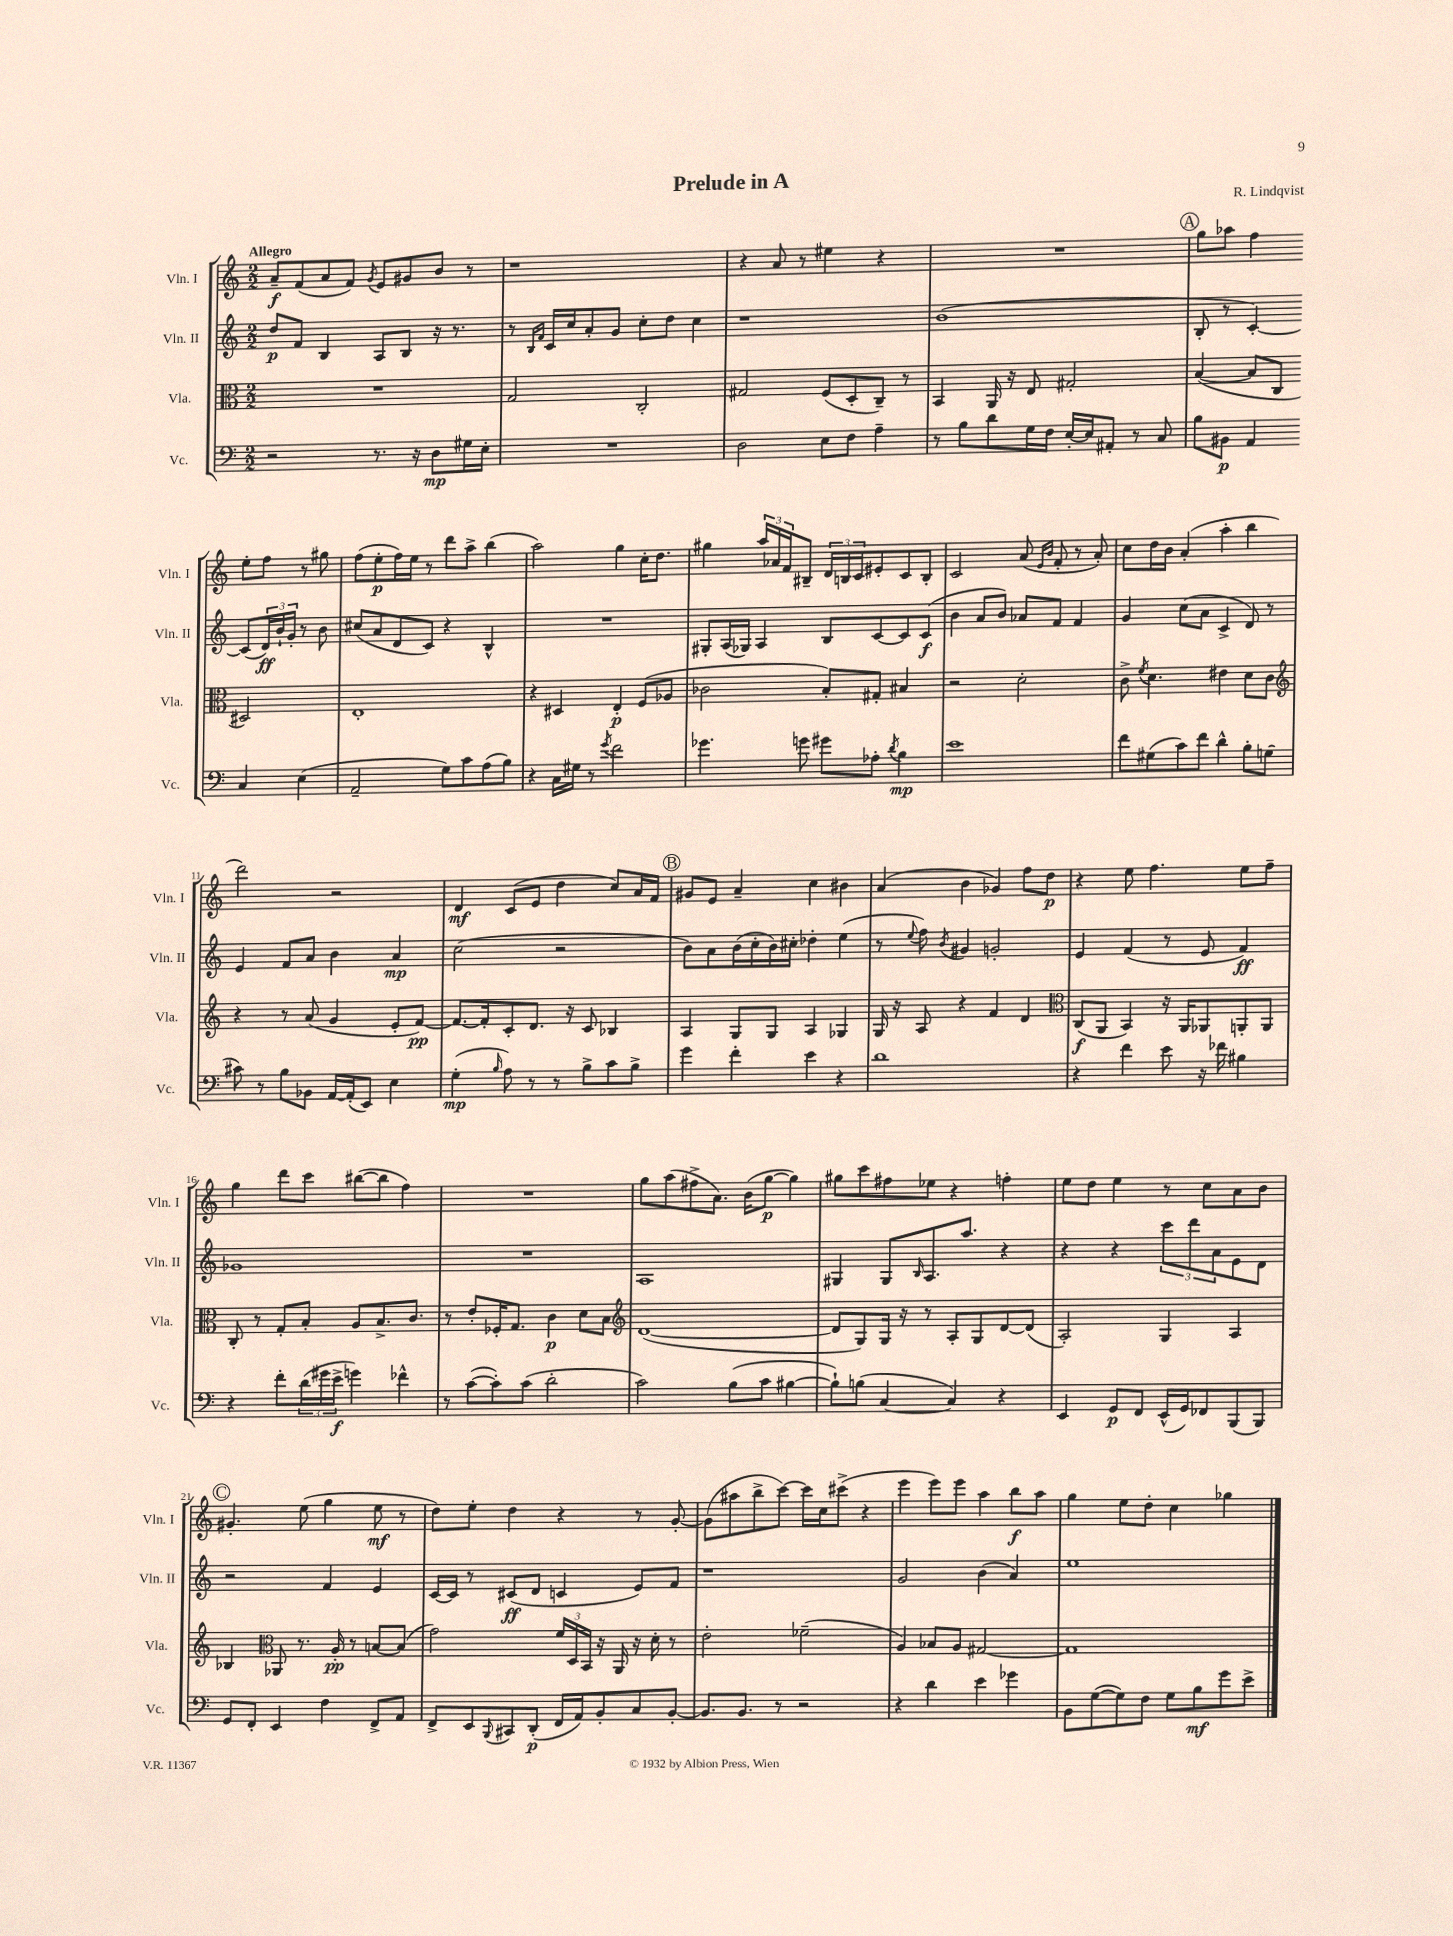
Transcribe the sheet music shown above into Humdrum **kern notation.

**kern	**kern	**kern	**kern
*staff4	*staff3	*staff2	*staff1
*clefF4	*clefC3	*clefG2	*clefG2
*k[]	*k[]	*k[]	*k[]
*M2/2	*M2/2	*M2/2	*M2/2
2r	1r	8dd	8a~
.	.	8f	(8f
.	.	4B	8a
.	.	.	8f)
.	.	.	8qg
8.r	.	8A	8e
.	.	8B	8g#
16r	.	.	.
8D	.	16r	8b
.	.	8.r	.
16G#	.	.	8r
16E'	.	.	.
=	=	=	=
1r	2G	8r	1r
.	.	16qqB	.
.	.	16qqf	.
.	.	16c	.
.	.	16cc	.
.	.	8a'	.
.	.	8g	.
.	2C'	8cc'	.
.	.	8dd	.
.	.	4cc	.
=	=	=	=
2D	2G#	1r	4r
.	.	.	8a
.	.	.	8r
8E	(8F	.	4ee#
8F	8D'	.	.
4A~	8C~)	.	4r
.	8r	.	.
=	=	=	=
8r	4BB	(1b	1r
8B	.	.	.
8d	16AA	.	.
.	16r	.	.
16G	8E	.	.
16F	.	.	.
[16E'	2G#'	.	.
16E]	.	.	.
8AA#'	.	.	.
8r	.	.	.
8C	.	.	.
=	=	=	=
8B	([4B	8B'	8gg
8BB#	.	8r	8aa-
4AA	8B]	[4c')	4ff
.	8C	.	.
4C	2D#)	(8c]	8ee'
.	.	24d)	8ff
.	.	24b`	.
.	.	24g'	.
(4E	.	8r	8r
.	.	8b	8gg#
=	=	=	=
2AA~	1E'	(8cc#	(8ff
.	.	8a	8ee'
.	.	8d	16ff)
.	.	.	16ee
.	.	8c)	8r
8G)	.	4r	8ddd
8c	.	.	8aa^
(8A	.	4B^^	(4bb
8B)	.	.	.
=	=	=	=
4r	4r	1r	2aa)
16C	4D#	.	.
16G#	.	.	.
8r	.	.	.
8qg	.	.	.
2f	4E'	.	4gg
.	(8F	.	16cc'
.	.	.	8.dd
.	8A-	.	.
=	=	=	=
4.g-	2c-	8G#'	4gg#
.	.	(16A	.
.	.	16G-)	.
.	.	4A	24aa
.	.	.	24a-
.	.	.	24f
8g	.	.	8B#~
8g#	8B')	8B	24d
.	.	.	24B
.	.	.	24c
8A-'	8G#'	[8c	8e#'
8qd	.	.	.
4B	4B#	8c]	8c
.	.	(8c	8B'
=	=	=	=
1e	2r	4b	2c
.	.	8a	.
.	.	8b)	.
.	2d'	8a-	(8a
.	.	.	16qqe
.	.	.	16qqb
.	.	8f	8f'
.	.	4f	8r
.	.	.	8a')
=	=	=	=
8f	8c^	4g	8cc
.	8qf	.	.
(8G#	4.d	.	16dd
.	.	.	16b
8c)	.	(8cc	(4a'
8f	.	8a	.
4d^^	4e#	4c^	4aa'
8B'	8d	8d)	4bb
(8G	8c	8r	.
=	=	=	=
*	*clefG2	*	*
8c#)	4r	4e	2ddd)
8r	.	.	.
8B	8r	8f	.
8BB-	(8a	8a	.
[16AA	4g	4b	2r
(16AA']	.	.	.
8EE)	.	.	.
4E	8e'	4a	.
.	[8f)	.	.
=	=	=	=
(4G'	8.f_	(2cc	4d
.	16f']	.	.
16qqB	.	.	.
8A)	8c'	.	(8c
8r	8.d	.	8e
8r	.	2r	4dd
.	16r	.	.
8B^	8c	.	.
8c	4B-	.	8cc)
8B^	.	.	16a
.	.	.	16f
=	=	=	=
4g	4A	8b)	8g#
.	.	8a	8e
4f'	8G	(16b	4a~
.	.	16cc'	.
.	8G	16b)	.
.	.	16cc#'	.
4e	4A	4dd-'	4cc
4r	4G-	(4ee	4b#
=	=	=	=
1d	16G	8r	(4a
.	16r	.	.
.	.	8qqee	.
.	8A	8ff)	.
.	.	8qb	.
.	4r	4g#	4b
.	4f	2g'	4g-)
.	4d	.	8ff
.	.	.	8dd
=	=	=	=
*	*clefC3	*	*
4r	(8C	4e	4r
.	8AA	.	.
4f	4BB)	(4f	8ee
.	.	.	4.ff
8e	16r	8r	.
.	16AA	.	.
16r	8AA-	8e	.
16f-	.	.	.
4B#	8AA'	4f)	8ee
.	8AA	.	8ff~
=	=	=	=
4r	8C'	1g-	4gg
.	8r	.	.
8f'	8G'	.	8ddd
(24d	8B'	.	8ccc
24g#	.	.	.
24e^	.	.	.
4g)	8A	.	([8bb#
.	8.B^	.	8bb#]
4f-^^	.	.	4ff)
.	8.c	.	.
=	=	=	=
8r	8r	1r	1r
([8c	8e'	.	.
8c'])	16F-'	.	.
.	8.G	.	.
(8c	.	.	.
2d'	4c	.	.
.	8d	.	.
.	8B	.	.
=	=	=	=
*	*clefG2	*	*
2c)	([1d	1A	8gg
.	.	.	(8aa
.	.	.	8ff#^
.	.	.	8.a)
(8B	.	.	.
.	.	.	(16b
8c	.	.	[8gg
[4B#	.	.	4gg])
=	=	=	=
8B#`])	8d]	4G#	8gg#
(8B	8G)	.	8ccc
[4C	16G	8G#	8ff#
.	16r	.	.
.	.	16qqB	.
.	8r	8.A	8ee-
4C])	8A'	.	4r
.	.	8.aa	.
.	8G	.	.
4r	[8d	4r	4ff'
.	(8d]	.	.
=	=	=	=
4EE	2A')	4r	8ee
.	.	.	8dd
8GG	.	4r	4ee
8FF	.	.	.
(16EE^^	4G	12ccc	8r
16GG)	.	.	.
.	.	12ddd	.
8FF-	.	.	8cc
.	.	12a	.
(8BBB	4A	8e	8a
8BBB)	.	8d	8b
=	=	=	=
8GG	4B-	2r	4.g#'
8FF'	.	.	.
*	*clefC3	*	*
4EE	8AA-	.	.
.	8.r	.	(8ee
4F	.	4f	4gg
.	16A'	.	.
.	8r	.	.
8FF^	[8B	4e	8ee
8AA	(8B]	.	8r
=	=	=	=
8FF^	2g)	[16c	8dd)
.	.	16c]	.
8EE	.	8r	8ee'
8qqBBB	.	.	.
8CC#	.	(8c#	4dd
(8DD'	.	8d	.
16FF	24f	4c	4r
.	24D	.	.
16AA)	.	.	.
.	24BB	.	.
8BB'	16r	.	.
.	16AA	.	.
8C	16r	8e)	8r
.	16d'	.	.
[8BB'	8r	8f	[8g'
=	=	=	=
8.BB]	2e'	1r	(8g]
.	.	.	8aa#
8.BB	.	.	.
.	.	.	8bb^
8r	.	.	[8ccc)
2r	(2f-~	.	16ccc]
.	.	.	16cc
.	.	.	(8ccc#^
.	.	.	4r
=	=	=	=
4r	4A)	2g	4eee
4d	8B-	.	8eee)
.	8A	.	8eee
4e	[2G#	(4b	4aa
4g-	.	4a)	8bb
.	.	.	8aa
=	=	=	=
8BB	1G#]	1ee	4gg
([8G	.	.	.
8G])	.	.	8ee
8F	.	.	8dd'
8G	.	.	4cc
8B	.	.	.
8g	.	.	4gg-
8e^	.	.	.
==	==	==	==
*-	*-	*-	*-
